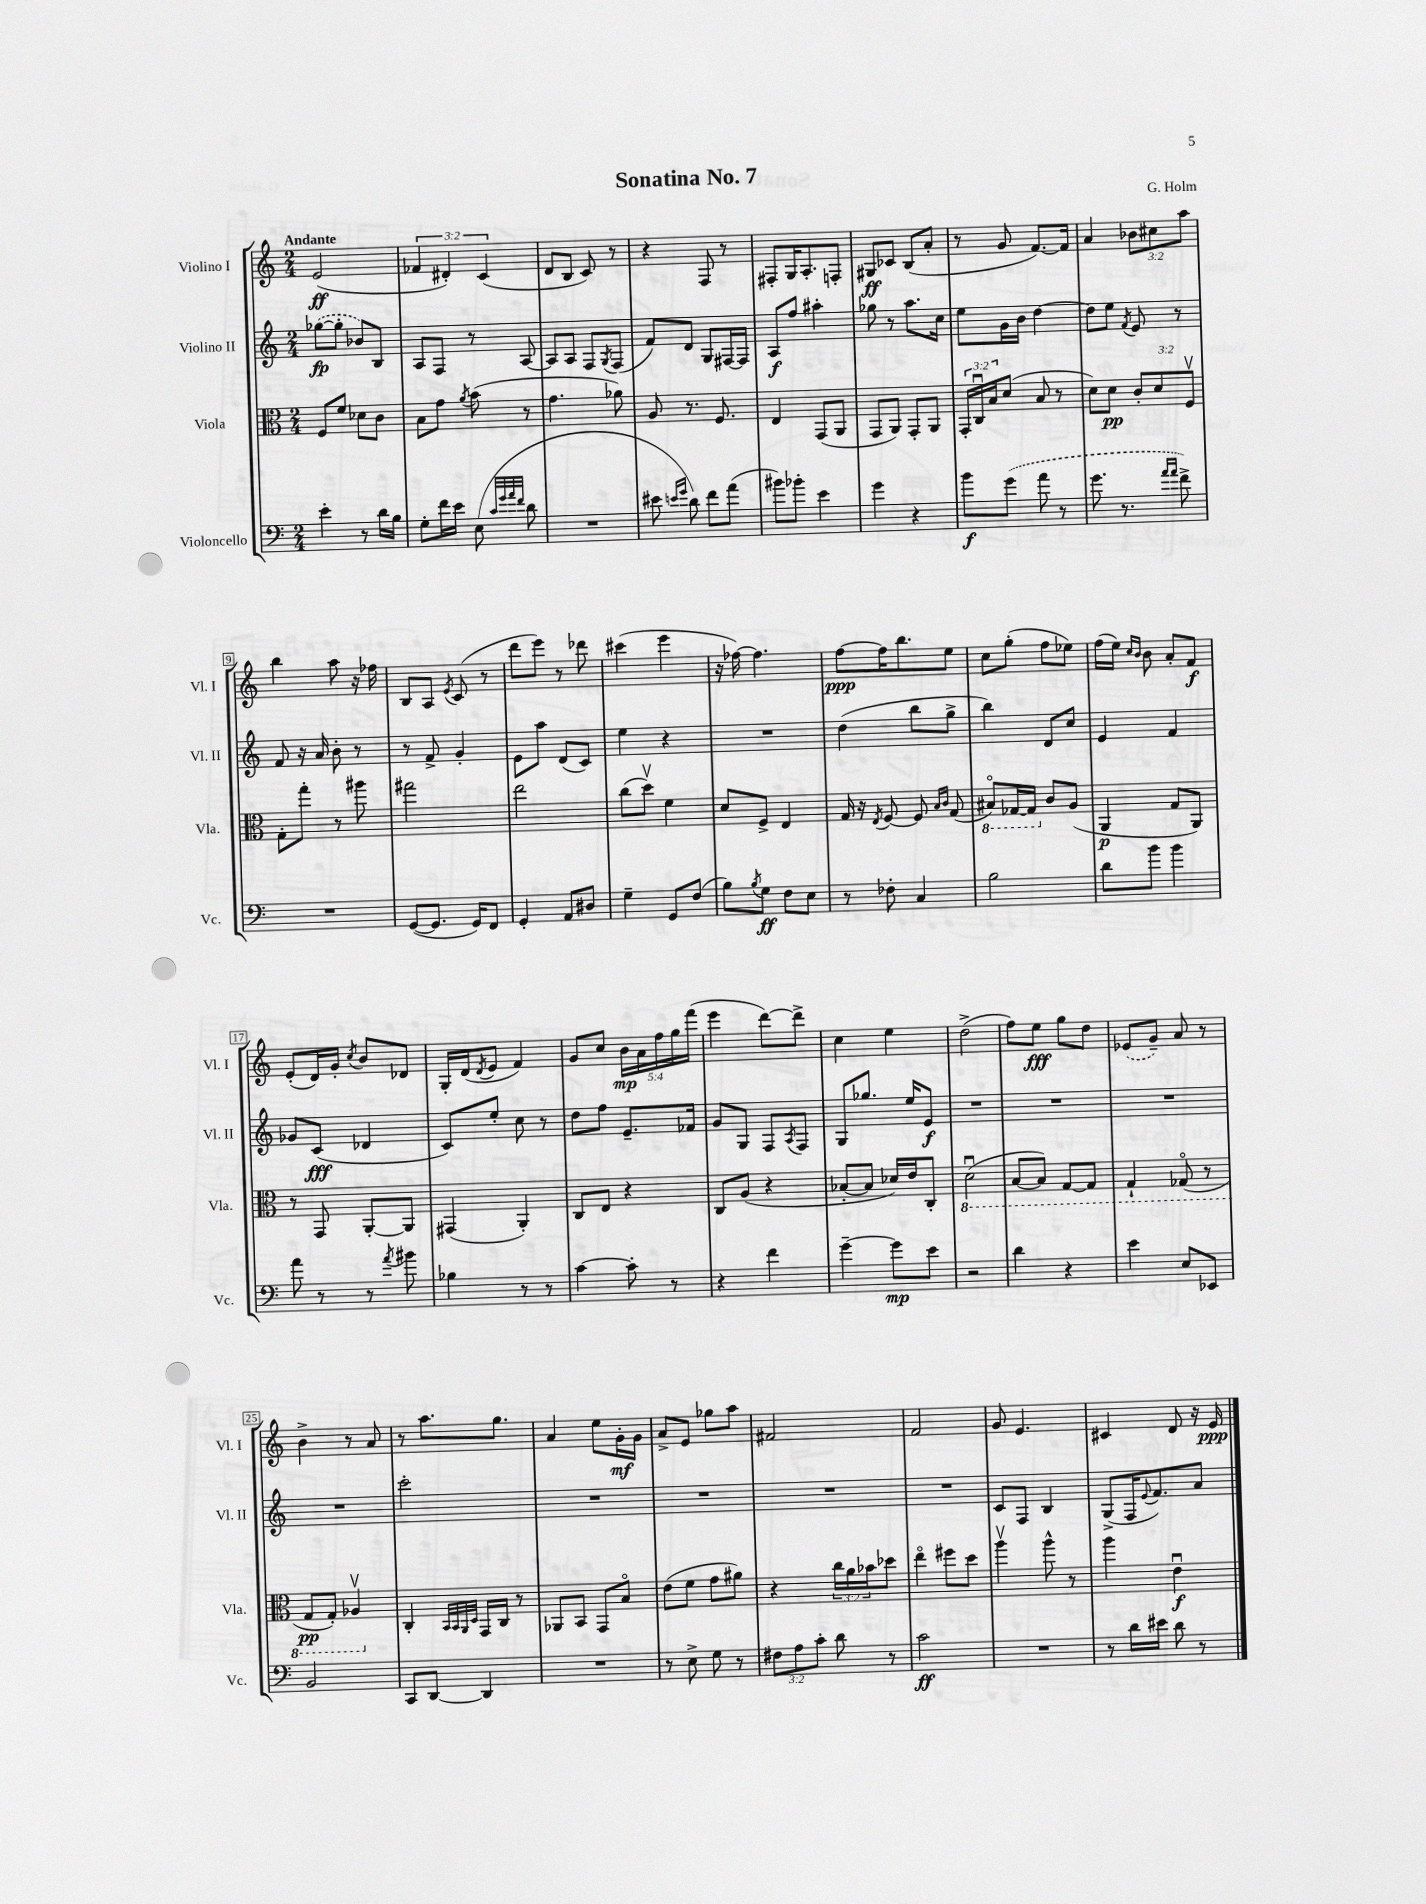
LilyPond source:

\header { title = "Sonatina No. 7" composer = "G. Holm" }
<<
\new StaffGroup <<
\new Staff = "s0" \with { instrumentName = "Violino I" shortInstrumentName = "Vl. I" } {
    \clef treble \key c \major \numericTimeSignature \time 2/4 \override Staff.TupletNumber.text = #tuplet-number::calc-fraction-text \tempo "Andante"
    e'2\ff( |
    \tuplet 3/2 { fes'4 dis'4-.) c'4( } |
    d'8 b8 c'8) r8 |
    r4 f8 r8 |
    fis8-. g16 a8.-. f8-. |
    gis8\ff ces'8 b8( a'8-. |
    r8 g'8 f'8.~) f'16 |
    a'4 \tuplet 3/2 { bes'8 cis''8 a''8 } |
    b''4 a''8 r16 fes''16 |
    b8 a8 \acciaccatura { e'8 } c'8( r8 |
    d'''8 e'''8) r8 des'''8 |
    cis'''4( e'''4 |
    r16 fes''16~) fes''4. |
    f''8~\ppp f''16 b''8. e''8 |
    c''8 g''8-.( f''8 ees''8) |
    f''16( e''16) \grace { c''16 b'16 } b'8 a'8-. f'8\f |
    e'8-.( d'16) g'16-. \acciaccatura { c''8 } b'8 des'8 |
    g16-. d'16( \acciaccatura { d'8 } e'8 f'4) |
    g'8 c''8 \tuplet 5/4 { b'16\mp a'16 f''16 g''16 f'''16( } |
    e'''4 d'''8~) d'''8-> |
    c''4 e''4 |
    d''2->( |
    f''8) e''8\fff g''8 d''8 |
    \once \slurDashed ees'8( g'8--) a'8 r8 |
    b'4-> r8 a'8 |
    r8 a''8. g''8. |
    a'4 e''8 g'16-.\mf g'16 |
    a'8-> e'8 ges''8 a''8 |
    fis'2 |
    f'2 |
    g'8 e'4. |
    cis'4 d'8 r16 e'16\ppp \bar "|." |
}
\new Staff = "s1" \with { instrumentName = "Violino II" shortInstrumentName = "Vl. II" } {
    \clef treble \key c \major \numericTimeSignature \time 2/4
    \once \slurDashed ges''8~\fp( ges''8-. bes'8) b8 |
    a8 f8 r8 a8~ |
    a8 a8 f8 \acciaccatura { g8 } f8( |
    f'8) d'8 g8 fis16~ fis16 |
    a8\f f''8 ais''4-. |
    ges''8 r8 a''8. c''16 |
    e''8 g'16 b'16 d''4~ |
    d''8 e''8 \acciaccatura { f'8 } e'8 r8 |
    f'8 r16 a'16 b'8-. r8 |
    r8 f'8-> g'4-. |
    e'8 a''8 d'8( c'8) |
    e''4 r4 |
    R2 |
    d''4( b''8 g''8-> |
    b''4) d'8 c''8 |
    e'4 f'4 |
    ges'8 c'8\fff( des'4 |
    c'8) e''8-. c''8 r8 |
    d''8 f''8 e'8.-- fes'16 |
    g'8 g8 f8 \acciaccatura { a8 } f8 |
    g8 ges''8. e''16 e'8\f |
    R2 |
    R2 |
    R2 |
    R2 |
    c'''2-. |
    R2 |
    R2 |
    R2 |
    R2 |
    c'8 f8 b4 |
    g8->( f16 \appoggiatura { e'8 } f'8.) a'8 \bar "|." |
}
\new Staff = "s2" \with { instrumentName = "Viola" shortInstrumentName = "Vla." } {
    \clef alto \key c \major \numericTimeSignature \time 2/4 \override Staff.TupletNumber.text = #tuplet-number::calc-fraction-text
    f8 f'8 des'8 c'8 |
    b8 g'8 \acciaccatura { a'8 } b'8( r8 |
    g'4. aes'8) |
    a8 r8. f8. |
    e4 g,8( a,8 |
    g,8 a,8) g,8-. a,8 |
    \tuplet 3/2 { g,16-. c16\downbow b16 } d'8( b8 r8 |
    d'8) d'8\pp \tuplet 3/2 { c'8-. d'8 f8\upbow } |
    g8-. g''8-. r8 ais''8 |
    gis''2 |
    e''2 |
    c''8( d''8\upbow) f'4 |
    d'8 f8-> e4 |
    g16 r16 \acciaccatura { e8 } f8~ f8 \grace { b16 c'16 } g8( |
    \ottava #-1 bis,8\flageolet) ges,16~ ges,16 \ottava #0 c'8 a8( |
    a,4\p g8 a,8) |
    r8 g,8 a,8~-. a,8 |
    gis,4( a,4-.) |
    c8 e8 r4 |
    c8 a8( r4 |
    bes8~-. bes8 des'16) e'16 c8-. |
    \ottava #-1 d2\downbow( |
    b,8~ b,8) g,8~ g,8 |
    g,4-! ges,8\flageolet( r8 |
    g,8\pp g,8-.) aes,4\upbow \ottava #0 |
    c4-. \grace { b,32 b,32 a,32 d32 } g,16 c16 r8 |
    aes,8 b,8 g,8 b8\flageolet |
    e'8( f'8 g'8 ais'8) |
    r4 \tuplet 3/2 { c''16 a'16 bes'16 } des''8 |
    e''4\flageolet fis''8 d''8 |
    a''4\upbow a''8-^ r8 |
    a''4 e'4\downbow\f \bar "|." |
}
\new Staff = "s3" \with { instrumentName = "Violoncello" shortInstrumentName = "Vc." } {
    \clef bass \key c \major \numericTimeSignature \time 2/4 \override Staff.TupletNumber.text = #tuplet-number::calc-fraction-text
    e'4-. r8 d'16 b16 |
    g8-. f'16 e'16 e8( \grace { c'32 g'32 a'32 f'32 } d'8 |
    R2 |
    eis'8 \grace { e'16 g'16 } d'8) f'8 a'8( |
    bis'8) bes'8-. e'4 |
    g'4 r4 |
    b'8\f \once \slurDashed g'8( a'8 r8 |
    g'8. r8. \grace { a'16 a'16 } f'8->) |
    R2 |
    g,8~( g,8. g,16) f,8 |
    g,4-. a,8 dis8 |
    g4-- g,8 f8( |
    b8) \acciaccatura { b8 } g8\ff f8 e8 |
    r8 fes8-. c4 |
    b2 |
    d'8 b'8 b'4 |
    a'8 r8 r8 \acciaccatura { a'8 } bis'8 |
    bes4 r8 r8 |
    c'4~ c'8-. r8 |
    r4 f'4 |
    g'4~-- g'8\mp e'8 |
    r2 |
    d'4 r4 |
    e'4 e8 ees,8 |
    b,2 |
    c,8 d,8~ d,4 |
    R2 |
    r8 e8-> g8 r8 |
    \tuplet 3/2 { fis8 a8 c'8-. } d'8 r8 |
    c'2\ff |
    R2 |
    r8 d'16 eis'16 d'8 r8 \bar "|." |
}
>>
>>
\layout { \context { \Score \override BarNumber.stencil = #(make-stencil-boxer 0.1 0.3 ly:text-interface::print) } }
